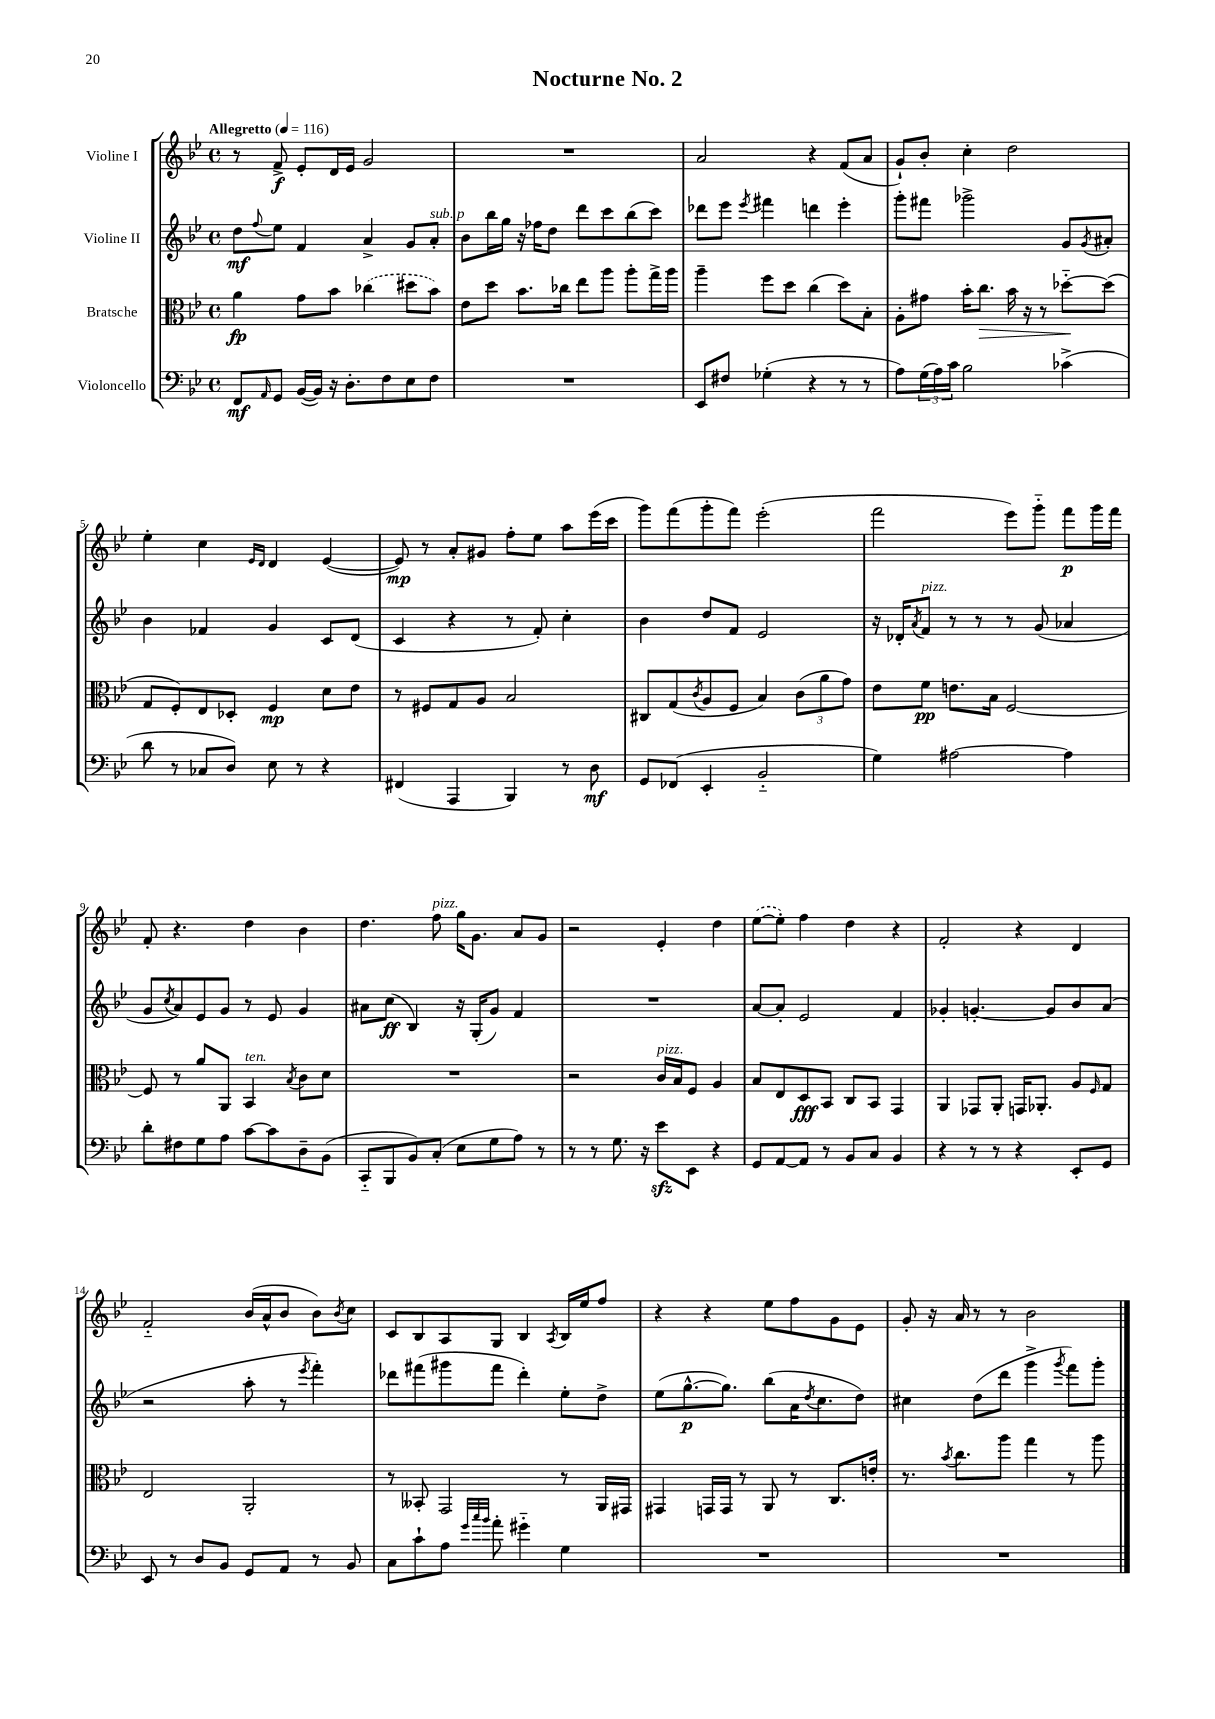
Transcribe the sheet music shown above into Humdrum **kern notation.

**kern	**dynam	**kern	**dynam	**kern	**dynam	**kern	**dynam
*part4	*part4	*part3	*part3	*part2	*part2	*part1	*part1
*staff4	*staff4	*staff3	*staff3	*staff2	*staff2	*staff1	*staff1
*I"Violoncello	*	*I"Bratsche	*	*I"Violine II	*	*I"Violine I	*
*clefF4	*	*clefC3	*	*clefG2	*	*clefG2	*
*k[b-e-]	*	*k[b-e-]	*	*k[b-e-]	*	*k[b-e-]	*
*M4/4	*	*M4/4	*	*M4/4	*	*M4/4	*
*met(c)	*	*met(c)	*	*met(c)	*	*met(c)	*
*MM116	*	*MM116	*	*MM116	*	*MM116	*
=1	=1	=1	=1	=1	=1	=1	=1
!	!	!	!	!	!	!LO:TX:a:B:t=Allegretto	!
8FF/L	mf	4a\	fp	8dd\L	mf	8r	.
16qqAA/	.	.	.	8qqff/	.	.	.
8GG/J	.	.	.	8ee-\J	.	8f^/	f
([16BB-/LL	.	8g\L	.	4f/	.	8e-'/L	.
16BB-/JJ])	.	.	.	.	.	.	.
16r	.	8b-\J	.	.	.	16d/L	.
8.D'\L	.	.	.	.	.	16e-/JJ	.
.	.	(4cc-X\	.	4a^/	.	2g/	.
8F\	.	.	.	.	.	.	.
8E-\	.	8dd#X\L	.	8g/L	.	.	.
!	!	!	!	!LO:TX:a:i:t=sub. p	!	!	!
8F\J	.	8b-\J)	.	8a'/J	.	.	.
=2	=2	=2	=2	=2	=2	=2	=2
1r	.	8e-\L	.	8b-\L	.	1r	.
.	.	8dd\J	.	16bb-\L	.	.	.
.	.	.	.	16gg\JJ	.	.	.
.	.	8.b-\L	.	16r	.	.	.
.	.	.	.	16ff-X\KL	.	.	.
.	.	.	.	8dd\J	.	.	.
.	.	16cc-X\Jk	.	.	.	.	.
.	.	8ee-\L	.	8ddd\L	.	.	.
.	.	8aa\J	.	8ccc\	.	.	.
.	.	8aa'\L	.	(8bb-\	.	.	.
.	.	16gg^\L	.	8ccc\J)	.	.	.
.	.	16aa\JJ	.	.	.	.	.
=3	=3	=3	=3	=3	=3	=3	=3
8EE-/L	.	4aa~\	.	8ddd-X\L	.	2a/	.
8F#X/J	.	.	.	8eee-\J	.	.	.
.	.	.	.	8qeee-/	.	.	.
(4G-X'\	.	8ff\L	.	4fff#X\	.	.	.
.	.	8dd\J	.	.	.	.	.
4r	.	(4cc\	.	4dddn\	.	4r	.
8r	.	8dd\L)	.	4eee-'\	.	(8f/L	.
8r	.	8B-'\J	.	.	.	8a/J	.
=4	=4	=4	=4	=4	=4	=4	=4
8A\L)	.	8A'\L	.	8ggg'\L	.	8g`/L)	.
(24G\L	.	8g#X\J	.	8fff#X\J	.	8b-'/J	.
24A\)	.	.	.	.	.	.	.
24c\JJ	.	.	.	.	.	.	.
2B-\	.	16b-'\KL	.	2ggg-X^\	.	4cc'\	.
!	!	!	!LO:HP:b	!	!	!	!
.	.	8.cc\J	>	.	.	.	.
.	.	16b-\	.	.	.	2dd\	.
.	.	16r	.	.	.	.	.
.	.	8r	.	.	.	.	.
(4c-X^\	.	[8dd-X\L	.	8g/L	.	.	.
.	.	.	.	8qg/	.	.	.
.	.	(8dd-\J]	]	8a#X'/J	.	.	.
!!LO:LB:g=z
=5	=5	=5	=5	=5	=5	=5	=5
8d\	.	8G/L	.	4b-\	.	4ee-'\	.
8r	.	8F'/)	.	.	.	.	.
8C-X/L	.	8E-/	.	4f-X/	.	4cc\	.
8D/J)	.	8D-X'/J	.	.	.	.	.
.	.	.	.	.	.	16qqe-/LL	.
.	.	.	.	.	.	16qqd/JJ	.
8E-\	.	4F/	mp	4g/	.	4d/	.
8r	.	.	.	.	.	.	.
4r	.	8d\L	.	8c/L	.	([4e-/	.
.	.	8e-\J	.	(8d/J	.	.	.
=6	=6	=6	=6	=6	=6	=6	=6
(4FF#X/	.	8r	.	4c/	.	8e-/])	mp
.	.	8F#X/L	.	.	.	8r	.
4AAA/	.	8G/	.	4r	.	8a'/L	.
.	.	8A/J	.	.	.	8g#X/J	.
4BBB-/)	.	2B-/	.	8r	.	8ff'\L	.
.	.	.	.	8f'/)	.	8ee-\J	.
8r	.	.	.	4cc'\	.	8aa\L	.
8D\	mf	.	.	.	.	(16eee-\L	.
.	.	.	.	.	.	16ccc\JJ	.
=7	=7	=7	=7	=7	=7	=7	=7
8GG/L	.	8C#X/L	.	4b-\	.	8ggg\L)	.
(8FF-X/J	.	(8G/	.	.	.	(8fff\	.
.	.	8qc/	.	.	.	.	.
4EE-'/	.	8A/	.	8dd/L	.	8ggg'\	.
.	.	8F/J	.	8f/J	.	8fff\J)	.
2BB-/	.	4B-/)	.	2e-/	.	(2eee-'\	.
.	.	(12c\L	.	.	.	.	.
.	.	12a\	.	.	.	.	.
.	.	12g\J)	.	.	.	.	.
=8	=8	=8	=8	=8	=8	=8	=8
4G\)	.	8e-\L	.	16r	.	2fff\	.
.	.	.	.	16d-X'/KL	.	.	.
.	.	.	.	8qa/	.	.	.
!	!	!	!	!LO:TX:a:i:t=pizz.	!	!	!
.	.	8f\J	pp	8f/J	.	.	.
[2A#X\	.	8.en\L	.	8r	.	.	.
.	.	.	.	8r	.	.	.
.	.	16B-\Jk	.	.	.	.	.
.	.	[2F/	.	8r	.	8eee-\L)	.
.	.	.	.	(8g/	.	8ggg\J	.
4A#\]	.	.	.	4a-X/	.	8fff\L	p
.	.	.	.	.	.	16ggg\L	.
.	.	.	.	.	.	16fff\JJ	.
!!LO:LB:g=z
=9	=9	=9	=9	=9	=9	=9	=9
8d'\L	.	8F/]	.	8g/L	.	8f'/	.
.	.	.	.	8qcc/	.	.	.
8F#X\	.	8r	.	8a/)	.	4.r	.
8G\	.	8a/L	.	8e-/	.	.	.
8A\J	.	8AA/J	.	8g/J	.	.	.
!	!	!LO:TX:a:i:t=ten.	!	!	!	!	!
[8c\L	.	4BB-/	.	8r	.	4dd\	.
8c\]	.	.	.	8e-/	.	.	.
.	.	8qB-/	.	.	.	.	.
8D~\	.	8c\L	.	4g/	.	4b-\	.
(8BB-\J	.	8d\J	.	.	.	.	.
=10	=10	=10	=10	=10	=10	=10	=10
8CC/L	.	1r	.	8a#X\L	.	4.dd\	.
8BBB-/	.	.	.	(8cc\J	ff	.	.
8BB-/)	.	.	.	4B-/)	.	.	.
!	!	!	!	!	!	!LO:TX:a:i:t=pizz.	!
(8C'/J	.	.	.	.	.	8ff\	.
8E-\L	.	.	.	16r	.	16gg\KL	.
.	.	.	.	(16G'/KL	.	8.g\J	.
8G\	.	.	.	8g/J)	.	.	.
8A\J)	.	.	.	4f/	.	8a/L	.
8r	.	.	.	.	.	8g/J	.
=11	=11	=11	=11	=11	=11	=11	=11
8r	.	2r	.	1r	.	2r	.
8r	.	.	.	.	.	.	.
8.G\	.	.	.	.	.	.	.
16r	.	.	.	.	.	.	.
!	!	!LO:TX:a:i:t=pizz.	!	!	!	!	!
8e-zz\L	.	16c/LL	.	.	.	4e-'/	.
.	.	16B-/J	.	.	.	.	.
8EE-\J	.	8F/J	.	.	.	.	.
4r	.	4A/	.	.	.	4dd\	.
=12	=12	=12	=12	=12	=12	=12	=12
8GG/L	.	8B-/L	.	[8a/L	.	([8ee-\L	.
[8AA/	.	8E-/	.	8a'/J]	.	8ee-'\J])	.
8AA/J]	.	8D/	fff	2e-/	.	4ff\	.
8r	.	8BB-/J	.	.	.	.	.
8BB-/L	.	8C/L	.	.	.	4dd\	.
8C/J	.	8BB-/J	.	.	.	.	.
4BB-/	.	4GG/	.	4f/	.	4r	.
=13	=13	=13	=13	=13	=13	=13	=13
4r	.	4AA/	.	4g-X'/	.	2f'/	.
8r	.	8GG-X/L	.	[4.gn'/	.	.	.
8r	.	8AA'/J	.	.	.	.	.
4r	.	16GGn/KL	.	.	.	4r	.
.	.	8.AA-X'/J	.	.	.	.	.
.	.	.	.	8g/L]	.	.	.
8EE-'/L	.	8A/L	.	8b-/	.	4d/	.
.	.	16qqF/	.	.	.	.	.
8GG/J	.	8G/J	.	(8a/J	.	.	.
!!LO:LB:g=z
=14	=14	=14	=14	=14	=14	=14	=14
8EE-/	.	2E-/	.	2r	.	2f/	.
8r	.	.	.	.	.	.	.
8D/L	.	.	.	.	.	.	.
8BB-/J	.	.	.	.	.	.	.
8GG/L	.	2AA'/	.	8aa'\	.	(16b-/LL	.
.	.	.	.	.	.	16a^^/J	.
8AA/J	.	.	.	8r	.	8b-/J	.
.	.	.	.	8qeee-/	.	.	.
8r	.	.	.	4fff'\)	.	8b-\L)	.
.	.	.	.	.	.	8qb-/	.
8BB-/	.	.	.	.	.	8cc\J	.
=15	=15	=15	=15	=15	=15	=15	=15
8C\L	.	8r	.	8ddd-X\L	.	8c/L	.
8c`\	.	8BB--X'/	.	(8fff#X\	.	8B-/	.
8A\J	.	2GG/	.	8ggg#X\	.	8A/	.
32qqg/LLL	.	.	.	.	.	.	.
32qqcc/	.	.	.	.	.	.	.
32qqb-/JJJ	.	.	.	.	.	.	.
8a'\	.	.	.	8fff#\J	.	8G/J	.
4g#X\	.	.	.	4ddd-'\)	.	4B-/	.
.	.	.	.	.	.	8qA/	.
4G\	.	8r	.	8ee-'\L	.	16B-/LL	.
.	.	.	.	.	.	16ee-/J	.
.	.	16AA/LL	.	8dd^\J	.	8ff/J	.
.	.	16GG#X/JJ	.	.	.	.	.
=16	=16	=16	=16	=16	=16	=16	=16
1r	.	4GG#X/	.	(8ee-\L	.	4r	.
.	.	.	.	[8.gg^^\	p	.	.
.	.	16GGn/LL	.	.	.	4r	.
.	.	16GG/JJ	.	8.gg\J])	.	.	.
.	.	8r	.	.	.	.	.
.	.	8AA/	.	(8bb-\L	.	8ee-\L	.
.	.	8r	.	16a\K	.	8ff\	.
.	.	.	.	8qdd/	.	.	.
.	.	.	.	8.cc\	.	.	.
.	.	8.C/L	.	.	.	8g\	.
.	.	.	.	8dd\J)	.	8e-\J	.
.	.	16en'/Jk	.	.	.	.	.
=17	=17	=17	=17	=17	=17	=17	=17
1r	.	8.r	.	4cc#X\	.	8g'/	.
.	.	.	.	.	.	16r	.
.	.	8qb-/	.	.	.	.	.
.	.	8.cc\L	.	.	.	16a/	.
.	.	.	.	(8dd\L	.	8r	.
.	.	8aa\J	.	8ddd\J	.	8r	.
.	.	4gg\	.	4ggg^\	.	2b-\	.
.	.	.	.	8qggg/	.	.	.
.	.	8r	.	8fff\L)	.	.	.
.	.	8aa\	.	8ggg'\J	.	.	.
==	==	==	==	==	==	==	==
*-	*-	*-	*-	*-	*-	*-	*-
